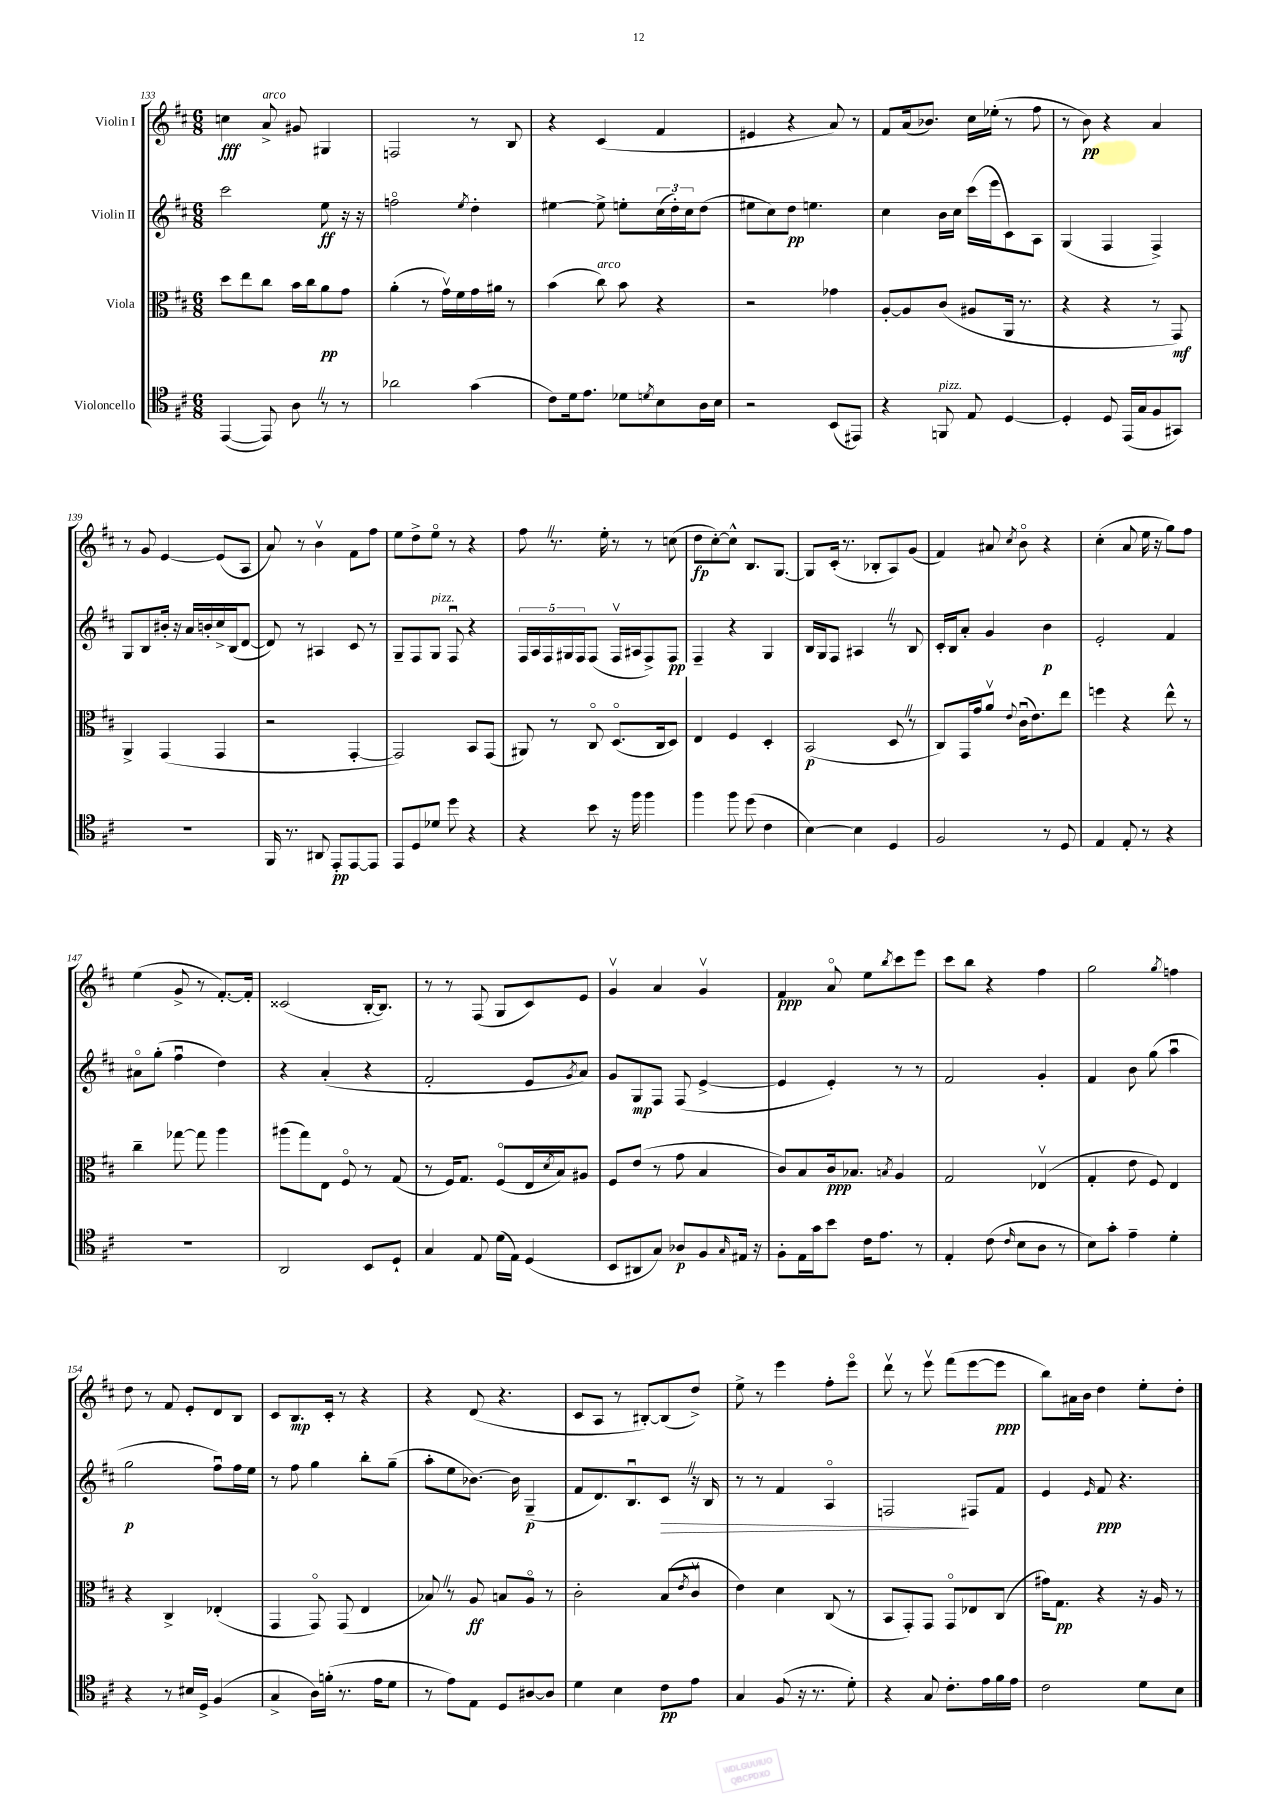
<<
\new StaffGroup <<
\new Staff = "s0" \with { instrumentName = "Violin I" } {
    \clef treble \key d \major \numericTimeSignature \time 6/8
    c''4\fff a'8->^\markup { \italic "arco" } gis'8 gis4 |
    f2 r8 b8 |
    r4 cis'4( fis'4 |
    eis'4 r4 a'8) r8 |
    fis'8 a'16( bes'8.) cis''16 ees''16-.( r8 fis''8 |
    r8 b'8\pp) r4 a'4 |
    r8 g'8 e'4~ e'8( a8 |
    a'8) r8 b'4\upbow fis'8 fis''8 |
    e''8 d''8-> e''8\flageolet r8 r4 |
    fis''8 \once \override BreathingSign.text = \markup { \musicglyph "scripts.caesura.straight" } \breathe r8. e''16-. r8 r8 c''8( |
    d''8\fp cis''8~-.) cis''8-^ b8. g8.~ |
    g8 cis'16-.( r8. bes8-. a8) g'8( |
    fis'4) ais'8 \acciaccatura { cis''8 } b'8\flageolet r4 |
    cis''4-.( a'8 e''16 r16 g''8) fis''8 |
    e''4( g'8-> r8 fis'8.~-.) fis'16-. |
    cisis'2( b16~-. b8.) |
    r8 r8 fis8( g8 cis'8) e'8 |
    g'4\upbow a'4 g'4\upbow |
    fis'4\ppp a'8\flageolet e''8 \acciaccatura { b''8 } cis'''8 e'''8 |
    cis'''8 b''8 r4 fis''4 |
    g''2 \acciaccatura { g''8 } f''4 |
    d''8 r8 fis'8 e'8-. d'8 b8 |
    cis'8 b8.\mp cis'16-. r8 r4 |
    r4 d'8( r4. |
    cis'8 a8 r8 bis8~-.) bis8( d''8->) |
    e''8-> r8 e'''4 fis''8-. e'''8\flageolet |
    d'''8\upbow r8 e'''8\upbow fis'''8( e'''8~ e'''8\ppp |
    b''8) ais'16 b'16 d''4 e''8-. d''8-. \bar "|." |
}
\new Staff = "s1" \with { instrumentName = "Violin II" } {
    \clef treble \key d \major \numericTimeSignature \time 6/8
    cis'''2 e''8\ff r16 r16 |
    f''2\flageolet \acciaccatura { e''8 } d''4-. |
    eis''4~ eis''8-> e''8-. \tuplet 3/2 { cis''16( d''16-.) cis''16 } d''8( |
    eis''8 cis''8) d''8\pp e''4. |
    cis''4 b'16 cis''16 cis'''16( e'''16 cis'8) a8 |
    g4( fis4 fis4->) |
    g8 b8 bis'16-. r16 a'16 b'16-. cis''16-> b16( d'8~ |
    d'8) r8 ais4 cis'8 r8 |
    g8-- fis8 g8^\markup { \italic "pizz." } fis8\downbow r4 |
    \tuplet 5/4 { fis16 a16 fis16 gis16 fis16 } fis8( fis16\upbow ais16 fis8->) fis8\pp |
    fis4-- r4 g4 |
    b16 g16 fis8 ais4 \once \override BreathingSign.text = \markup { \musicglyph "scripts.caesura.straight" } \breathe r8 b8 |
    cis'16-. b16 a'8-. g'4 b'4\p |
    e'2-. fis'4 |
    ais'8\flageolet g''8-.( fis''4\downbow d''4) |
    r4 a'4-.( r4 |
    fis'2-. e'8 \acciaccatura { g'8 } a'8) |
    g'8 g8\mp fis8 fis8( e'4~-> |
    e'4 e'4-.) r8 r8 |
    fis'2 g'4-. |
    fis'4 b'8 g''8( a''4\downbow |
    g''2\p fis''8\downbow) fis''16 e''16 |
    r8 fis''8 g''4 b''8-. g''8--( |
    a''8-. e''8 bes'8.~) bes'16 g4--\p( |
    fis'8 d'8.) b8.\downbow cis'8\> \once \override BreathingSign.text = \markup { \musicglyph "scripts.caesura.straight" } \breathe r16 b16 |
    r8 r8 fis'4 a4\flageolet |
    f2\! fis8 fis'8 |
    e'4 \grace { e'16 } fis'8\ppp r4. \bar "|." |
}
\new Staff = "s2" \with { instrumentName = "Viola" } {
    \clef alto \key d \major \numericTimeSignature \time 6/8
    d''8 e''8 cis''8 b'16 cis''16 a'8\pp g'8 |
    a'4-.( r8 g'16\upbow) fis'16 g'16 ais'16 r8 |
    b'4( cis''8^\markup { \italic "arco" }) b'8 r4 |
    r2 ges'4 |
    a8~-. a8 cis'8( ais8 a,16 r8. |
    r4 r4 r8 g,8\mf) |
    a,4-> g,4( g,4 |
    r2 g,4~-. |
    g,2) b,8 g,8( |
    ais,8) r8 cis8\flageolet d8.\flageolet( cis16 d8) |
    e4 fis4 d4-. |
    b,2\p( d8 \once \override BreathingSign.text = \markup { \musicglyph "scripts.caesura.straight" } \breathe r8 |
    cis8) g,16 g'16 a'8\upbow \appoggiatura { e'8 } cis'16\downbow( e'8.) e''8 |
    f''4 r4 e''8-^ r8 |
    cis''4-- ges''8~ ges''8 a''4 |
    ais''8( g''8) e8 fis8\flageolet r8 g8( |
    r8 fis16) g8. fis8\flageolet( e16 \acciaccatura { d'8 } b16) ais8 |
    fis8 e'8( r8 g'8 b4 |
    cis'8) b8 cis'16\ppp bes8. \acciaccatura { b8 } a4 |
    g2 ees4\upbow( |
    g4-. e'8 fis8) e4 |
    r4 cis4-> ees4-.( |
    g,4 g,8\flageolet) g,8( e4 |
    bes8) \once \override BreathingSign.text = \markup { \musicglyph "scripts.caesura.straight" } \breathe r8 a8\ff b8 a8\flageolet r8 |
    cis'2-. b8( \acciaccatura { e'8 } cis'8\upbow |
    e'4) d'4 cis8( r8 |
    b,8 g,8-.) g,8 g,8\flageolet ees8 cis8( |
    gis'16) g8.\pp r4 r16 a16 r8 \bar "|." |
}
\new Staff = "s3" \with { instrumentName = "Violoncello" } {
    \clef tenor \key d \major \numericTimeSignature \time 6/8
    e,4~( e,8) a8 \once \override BreathingSign.text = \markup { \musicglyph "scripts.caesura.straight" } \breathe r8 r8 |
    aes'2 g'4( |
    cis'8) d'16 e'8. des'8 \acciaccatura { d'8 } b8 a16 b16 |
    r2 b,8( eis,8) |
    r4 f,8^\markup { \italic "pizz." } e8 d4~ |
    d4-. d8 e,16( g16 fis8 gis,8) |
    R2. |
    fis,16 r8. ais,8 e,8-.\pp e,8~ e,8 |
    e,8 d8 des'8 d''8 r4 |
    r4 b'8 r16 fis''16 fis''4 |
    fis''4 fis''8 d''8( cis'4 |
    b4~) b4 d4 |
    fis2 r8 d8 |
    e4 e8-. r8 r4 |
    R2. |
    a,2 b,8 d8-! |
    g4 e8 d'16( e16) d4( |
    b,8 ais,8 g8) aes8\p fis8 \grace { g16 } eis16 r16 |
    fis8-. e16 g'16 b'8 cis'16 e'8. r8 |
    e4-. cis'8( \grace { cis'16 } b8 a8 r8 |
    b8) g'8-. e'4-- d'4-. |
    r4 r8 bis16 d16-> fis4( |
    g4-> a16) f'16-.( r8. e'16 d'8 |
    r8 e'8) e8 d8 ais8~ ais8 |
    d'4 b4 cis'8\pp e'8 |
    g4 fis8( r16 r8. d'8-.) |
    r4 g8 cis'8.-. e'16 fis'16 e'16 |
    cis'2 d'8 b8 \bar "|." |
}
>>
>>
\layout { \context { \Score currentBarNumber = #133 } }
